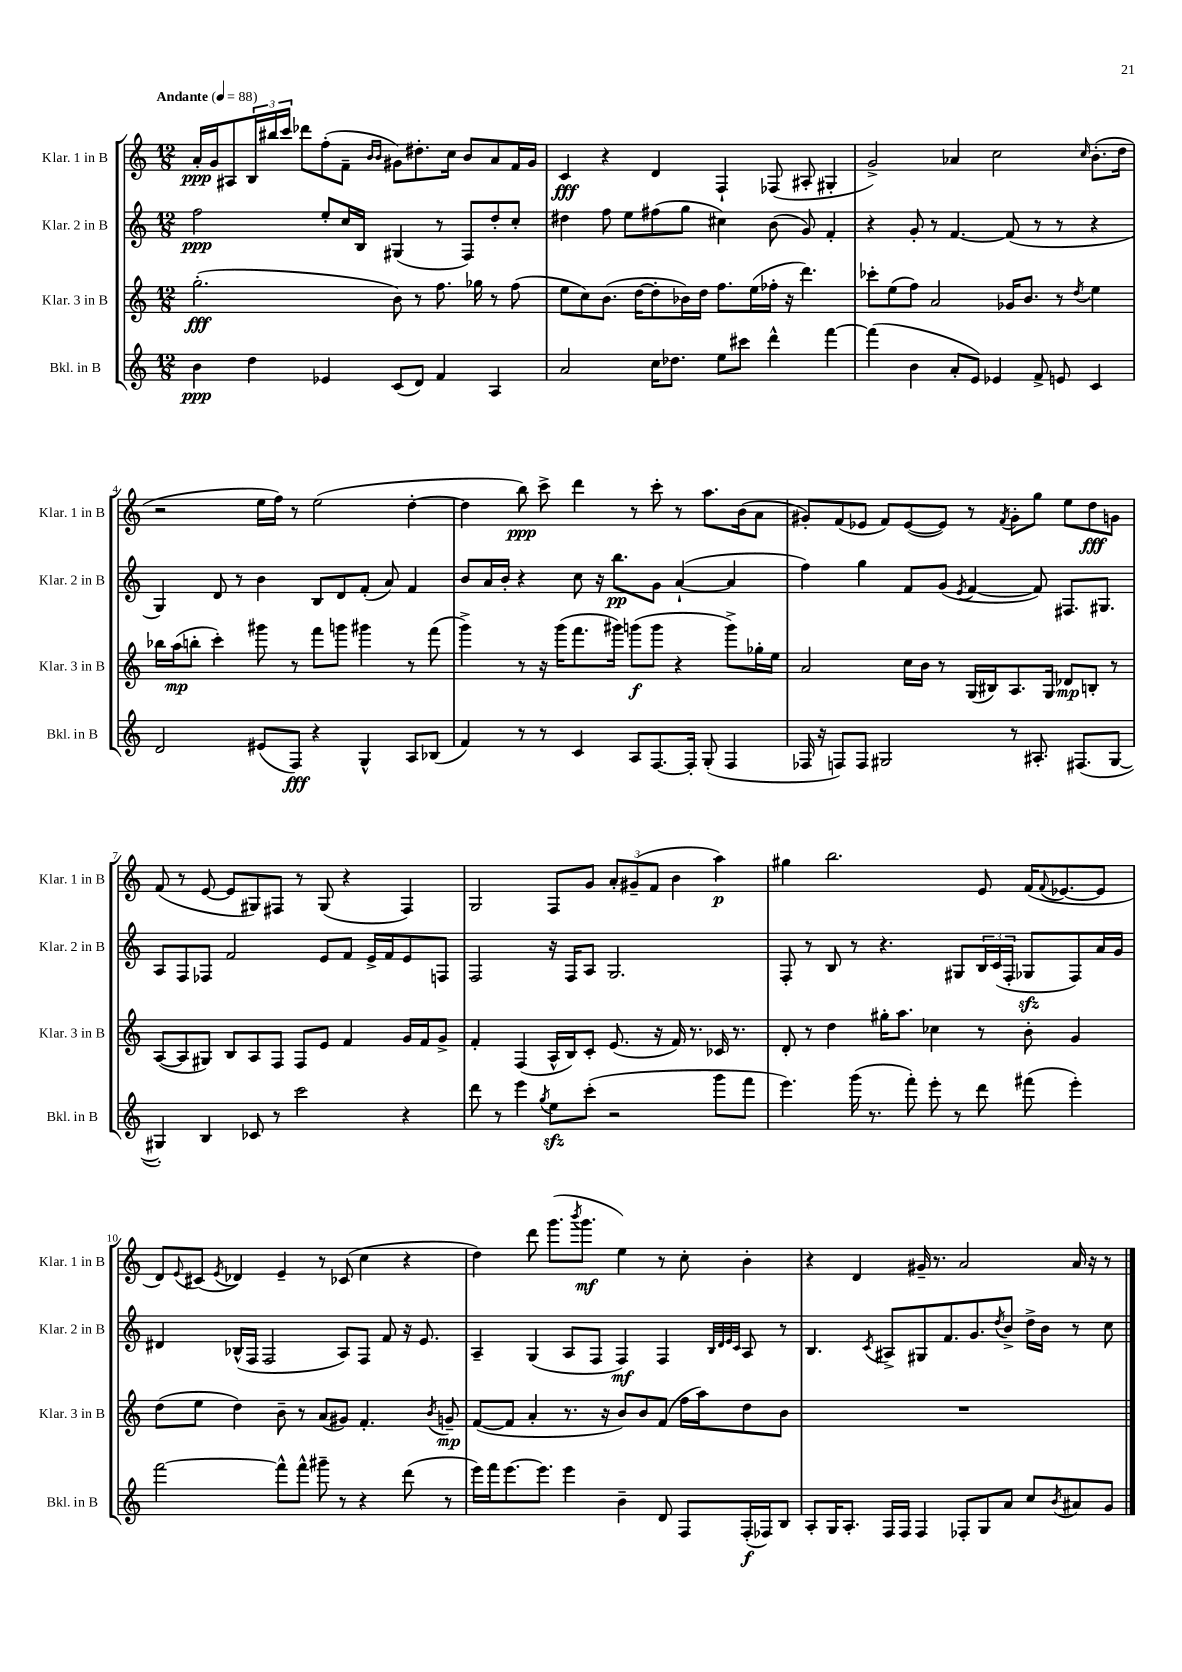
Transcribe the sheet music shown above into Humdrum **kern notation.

**kern	**kern	**kern	**kern
*staff4	*staff3	*staff2	*staff1
*clefG2	*clefG2	*clefG2	*clefG2
*k[]	*k[]	*k[]	*k[]
*M12/8	*M12/8	*M12/8	*M12/8
*MM88	*MM88	*MM88	*MM88
4b	(2.gg'	2ff	16a'
.	.	.	16g
.	.	.	8A#
4dd	.	.	24B
.	.	.	24bb#
.	.	.	24ccc
.	.	.	8ddd-
4e-	.	8ee'	(8ff'
.	.	16cc	8f~
.	.	16B	.
.	.	.	16qqb
.	.	.	16qqb
(8c	8b)	(4G#	8g#)
8d)	8r	.	8.dd#'
4f	8.ff	8r	.
.	.	.	16cc
.	.	8F)	8b
.	16gg-	.	.
4A	8r	8dd'	8a
.	(8ff	8cc'	16f
.	.	.	16g#
=	=	=	=
2a	8ee	4dd#	4c
.	8cc)	.	.
.	(8.b	8ff	4r
.	.	8ee	.
.	[16dd	.	.
16cc	8dd']	(8ff#	4d
8.dd-	.	.	.
.	16b-)	8gg	.
.	16dd	.	.
8ee	8.ff	4cc#)	4F`
8ccc#	.	.	.
.	(16ee	.	.
4ddd^^	16ff-'	(8b	(8F-
.	16r	.	.
.	4.ddd)	8g)	8A#'
[4fff	.	4f'	4G#'
=	=	=	=
(4fff]	8ccc-'	4r	2g^)
.	(8ee	.	.
4b	8ff)	8g'	.
.	2a	8r	.
8a'	.	[4.f	4a-
8e)	.	.	.
4e-	.	.	2cc
.	16g-	(8f]	.
.	8.b	.	.
8f^	.	8r	.
8e	8r	8r	.
.	8qdd	.	16qqcc
4c	4ee	4r	(8.b'
.	.	.	16dd
=	=	=	=
2d	16bb-	4G)	2r
.	(16aa	.	.
.	8bb'	.	.
.	4ccc')	8d	.
.	.	8r	.
(8e#	8ggg#	4b	16ee
.	.	.	16ff)
8F)	8r	.	8r
4r	8fff	8B	(2ee
.	8ggg	8d	.
4G^^	4ggg#	(8f'	.
.	.	8a)	.
8A	8r	4f	[4dd'
(8B-	(8fff	.	.
=	=	=	=
4f)	4ggg^)	8b	4dd]
.	.	16a	.
.	.	16b'	.
8r	8r	4r	8bb)
8r	16r	.	8ccc^
.	(16ggg	.	.
4c	8.fff	8cc	4ddd
.	.	16r	.
.	16ggg#)	8.bb	.
8A	(8ggg	.	8r
[8.F	8ggg	8g	8ccc'
.	4r	([4a`	8r
16F']	.	.	.
(8G'	.	.	8.aa
4F	8ggg^)	4a]	.
.	.	.	(16b
.	16gg-'	.	8a
.	16ee	.	.
=	=	=	=
16F-	2a	4ff)	8g#')
16r	.	.	.
8F)	.	.	(8f
8F	.	4gg	8e-
2G#	.	.	8f)
.	16cc	8f	([8e-
.	16b	.	.
.	8r	(8g	8e-])
.	.	8qe	.
.	(16G	[4f	8r
.	16B#)	.	.
.	.	.	8qf
8r	8.A	.	8g#'
8.A#'	.	8f])	8gg
.	16G	.	.
.	8d-	8.F#	8ee
(8.F#	.	.	.
.	8B'	.	8dd
.	.	8.G#	.
[8G#	8r	.	8g
=	=	=	=
4G#'])	([8A	8A	(8f
.	8A]	8F	8r
4B	8G#)	8F-	[8e
.	8B	2f	8e]
8c-	8A	.	8G#)
8r	8F	.	8F#
2ccc	8F	.	8r
.	8e	8e	(8G#
.	4f	8f	4r
.	.	16e^	.
.	.	16f	.
4r	16g	8e	4F#)
.	16f	.	.
.	8g^	8F	.
=	=	=	=
8ddd	4f'	2F	2G
8r	.	.	.
4eee	(4F	.	.
8qgg	.	.	.
8ee	16A^^	16r	8F
.	16B)	16F	.
(8ccc'	8c'	8A	8g
2r	(8.e	2.G	12a'
.	.	.	(12g#~
.	.	.	12f
.	16r	.	.
.	16f)	.	4b
.	8.r	.	.
8ggg	16c-	.	4aa)
.	8.r	.	.
8fff	.	.	.
=	=	=	=
4.eee)	8d'	8F'	4gg#
.	8r	8r	.
.	4dd	8B	2.bb
(16ggg	.	8r	.
8.r	.	.	.
.	16gg#'	4.r	.
.	8.aa	.	.
8fff')	.	.	.
8eee'	4cc-	.	.
8r	.	8G#	.
8ddd	8r	24B	8e
.	.	(24c	.
.	.	24F'	.
(8fff#	8b'	8G-	(16f
.	.	.	8qqf
.	.	.	[8.e-
4eee')	4g	8F)	.
.	.	16a	8e-]
.	.	16g	.
=	=	=	=
[2fff	(8dd	4d#	8d)
.	.	.	8qqe
.	8ee	.	(8c#
.	.	.	8qe
.	4dd)	(16B-^^	4d-)
.	.	16F	.
.	.	2F	.
8fff^^]	8b~	.	4e~
8fff^^	8r	.	.
8ggg#~	(8a	.	8r
8r	8g#)	8A)	(8c-
4r	4.f'	8F	4cc
.	.	8f	.
(8ddd	.	16r	4r
.	.	8.e	.
.	8qb	.	.
8r	8g~	.	.
=	=	=	=
16eee)	([8f	4A~	4dd)
16fff	.	.	.
[8.eee	8f]	.	.
.	4a'	(4G	8ddd
8.eee]	.	.	.
.	.	.	(8.ggg
4eee	8.r	8A	.
.	.	.	8qbbb
.	.	.	8.ggg
.	.	8F	.
.	16r	.	.
4b~	8b)	4F)	4ee)
.	8b	.	.
8d	(8f	4F	8r
8F	16ff	.	8cc'
.	16aa)	.	.
.	.	32qqB	.
.	.	32qqd	.
.	.	32qqe	.
.	.	32qqc	.
(16F'	8dd	8A	4b'
16F-)	.	.	.
8B	8b	8r	.
=	=	=	=
8A'	1.r	4.B	4r
16G	.	.	.
8.A'	.	.	.
.	.	.	4d
.	.	8qc	.
16F	.	8A#^	.
16F	.	.	.
4F	.	8G#	16g#~
.	.	.	8.r
.	.	8.f	.
8F-'	.	.	2a
.	.	8.g	.
8G	.	.	.
.	.	8qdd	.
8a	.	8b^	.
8cc	.	16dd^	.
.	.	16b	.
8qb	.	.	.
8a#	.	8r	16a
.	.	.	16r
8g	.	8cc	8r
==	==	==	==
*-	*-	*-	*-
